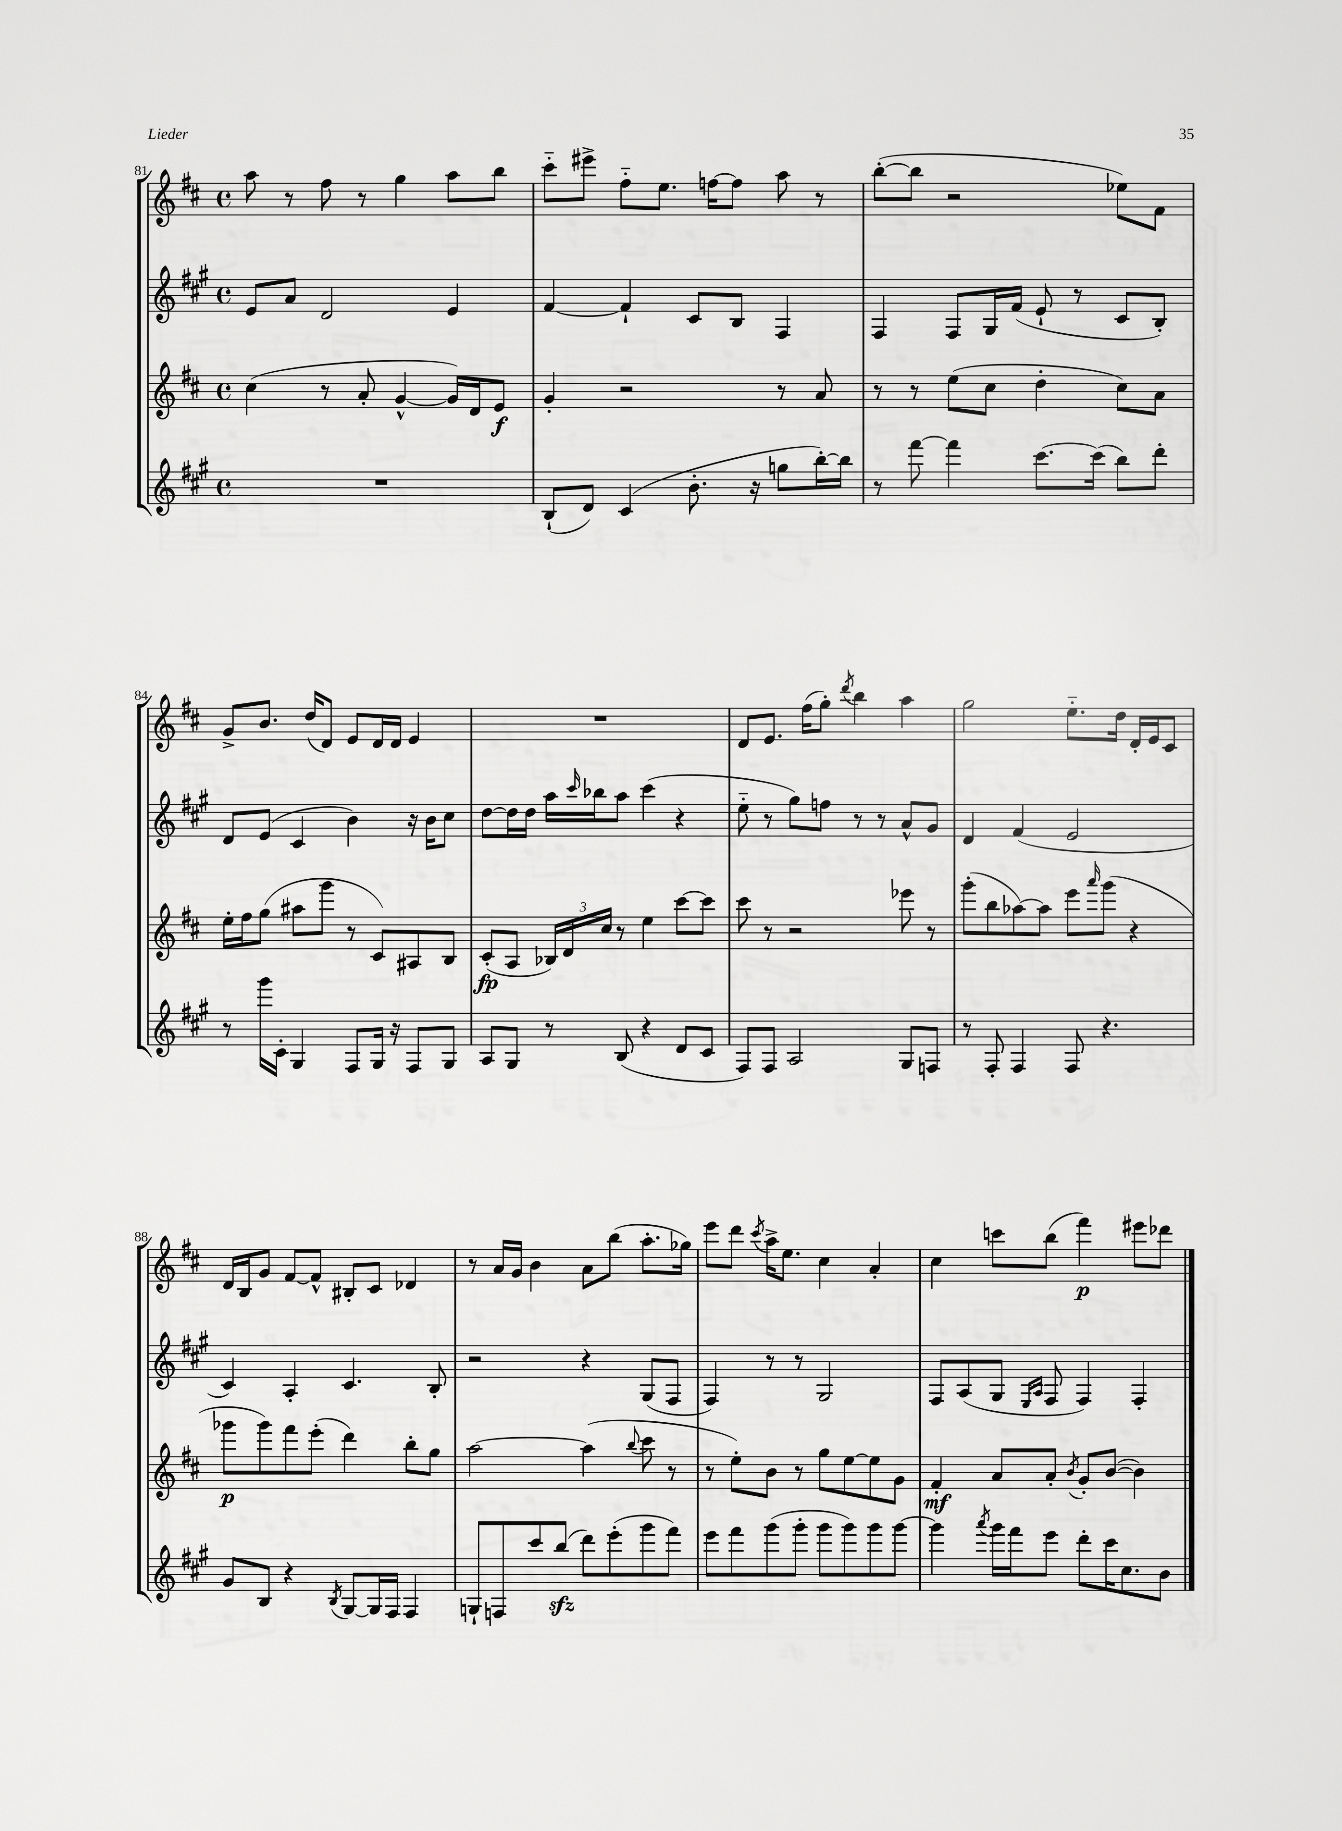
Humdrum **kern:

**kern	**kern	**kern	**kern
*staff4	*staff3	*staff2	*staff1
*clefG2	*clefG2	*clefG2	*clefG2
*k[f#c#g#]	*k[f#c#]	*k[f#c#g#]	*k[f#c#]
*M4/4	*M4/4	*M4/4	*M4/4
*met(c)	*met(c)	*met(c)	*met(c)
1r	(4cc#\	8e/L	8aa\
.	.	8a/J	8r
.	8r	2d/	8ff#\
.	8a'/	.	8r
.	[4g^^/	.	4gg\
.	16g/]LL)	4e/	8aa\L
.	16d/J	.	.
.	8e/J	.	8bb\J
=	=	=	=
(8B`/L	4g'/	[4f#/	8ccc#'~\L
8d/J)	.	.	8eee#^\J
(4c#/	2r	4f#`/]	8ff#'~\L
.	.	.	8.ee\J
8.b'\	.	8c#/L	.
.	.	.	[16ff\LK
.	.	8B/J	8ff\]J
16r	.	.	.
8gg\L	8r	4F#/	8aa\
[16bb'\L)	8a/	.	8r
16bb\]JJ	.	.	.
=	=	=	=
8r	8r	4F#/	([8bb'\L
[8fff#\	8r	.	8bb\]J
4fff#\]	(8ee\L	8F#/L	2r
.	8cc#\J	16G#/L	.
.	.	(16f#/JJ	.
[8.ccc#\L	4dd'\	8e`/	.
.	.	8r	.
(16ccc#\]Jk	.	.	.
8bb\L)	8cc#\L)	8c#/L	8ee-\L)
8ddd'\J	8a\J	8B'/J)	8f#\J
=	=	=	=
8r	16ee'\LL	8d/L	8g^/L
.	16ff#\J	.	.
16ggg#\LL	(8gg\J	(8e/J	8.b/J
16c#'\JJ	.	.	.
4G#/	8aa#\L	4c#/	.
.	.	.	(16dd/LK
.	8ggg\J	.	8d/J)
8F#/L	8r	4b\)	8e/L
16G#/Jk	8c#/L)	.	16d/L
16r	.	.	16d/JJ
8F#/L	8A#/	16r	4e/
.	.	16b\LK	.
8G#/J	8B/J	8cc#\J	.
=	=	=	=
8A/L	(8c#'/L	[8dd\L	1r
8G#/J	8A/J	16dd\]L	.
.	.	16dd\JJ	.
8r	24B-/LL)	16aa\LL	.
.	24d/	.	.
.	.	16qqccc#/	.
.	.	16bb-\J	.
.	24cc#/JJ	.	.
(8B/	8r	8aa\J	.
4r	4ee\	(4ccc#\	.
8d/L	[8ccc#\L	4r	.
8c#/J	8ccc#\]J	.	.
=	=	=	=
8F#/L)	8ccc#\	8ee'~\	8d/L
8F#/J	8r	8r	8.e/J
2A/	2r	8gg#\L)	.
.	.	.	(16ff#\LK
.	.	8ff\J	8gg'\J)
.	.	.	8qddd/
.	.	8r	4bb\
.	.	8r	.
8G#/L	8eee-\	8a^^/L	4aa\
8F/J	8r	8g#/J	.
=	=	=	=
8r	(8ggg'\L	4d/	2gg\
8F#'/	8bb\	.	.
4F#/	[8aa-\)	(4f#/	.
.	8aa-\]J	.	.
8F#/	8eee\L	2e/	8.ee'~\L
.	16qqaaa/	.	.
4.r	(8ggg\J	.	.
.	.	.	16dd\Jk
.	4r	.	16d'/LL
.	.	.	16e/J
.	.	.	8c#/J
=	=	=	=
8g#/L	8ggg-\L	4c#/)	16d/LL
.	.	.	16B/J
8B/J	8ggg-\)	.	8g/J
4r	8fff#\	4A'/	[8f#/L
.	(8eee'\J	.	8f#^^/]J
8qB/	.	.	.
[8G#/L	4ddd\)	4.c#/	8B#'/L
16G#/]L	.	.	8c#/J
16F#/JJ	.	.	.
4F#/	8bb'\L	.	4d-/
.	8gg\J	8B'/	.
=	=	=	=
8G`/L	[2aa\	2r	8r
8F/	.	.	16a/LL
.	.	.	16g/JJ
8ccc#/	.	.	4b\
(8bb/J	.	.	.
8ddd\L)	(4aa\]	4r	8a\L
(8eee'\	.	.	(8bb\J
.	8qqbb/	.	.
8ggg#\	8ccc#\	(8G#/L	8.aa'\L
8fff#\J)	8r	8F#/J	.
.	.	.	16gg-\Jk)
=	=	=	=
8eee\L	8r	4F#/)	8eee\L
8fff#\	8ee'\L)	.	8ddd\J
.	.	.	8qccc#/
(8ggg#\	8b\J	8r	16aa^\LK
.	.	.	8.ee\J
8ggg#'\J	8r	8r	.
8ggg#\L	8gg\L	2G#/	4cc#\
8ggg#\)	[8ee\	.	.
8ggg#\	8ee\]	.	4a'/
[8ggg#\J	8g\J	.	.
=	=	=	=
4ggg#\]	4f#'/	8F#/L	4cc#\
.	.	(8A/	.
8qaaa/	.	.	.
16ggg#\LL	8a/L	8G#/J	8ccc\L
16fff#\J	.	.	.
.	.	16qqE/LL	.
.	.	16qqA/JJ	.
8eee\J	8a'/J	8F#/	(8bb\J
.	8qb/	.	.
8ddd'\L	8g'/L	4F#/)	4fff#\)
16ccc#\K	([8b/J	.	.
8.cc#\	.	.	.
.	4b\])	4F#'/	8eee#\L
8b\J	.	.	8ddd-\J
==	==	==	==
*-	*-	*-	*-
